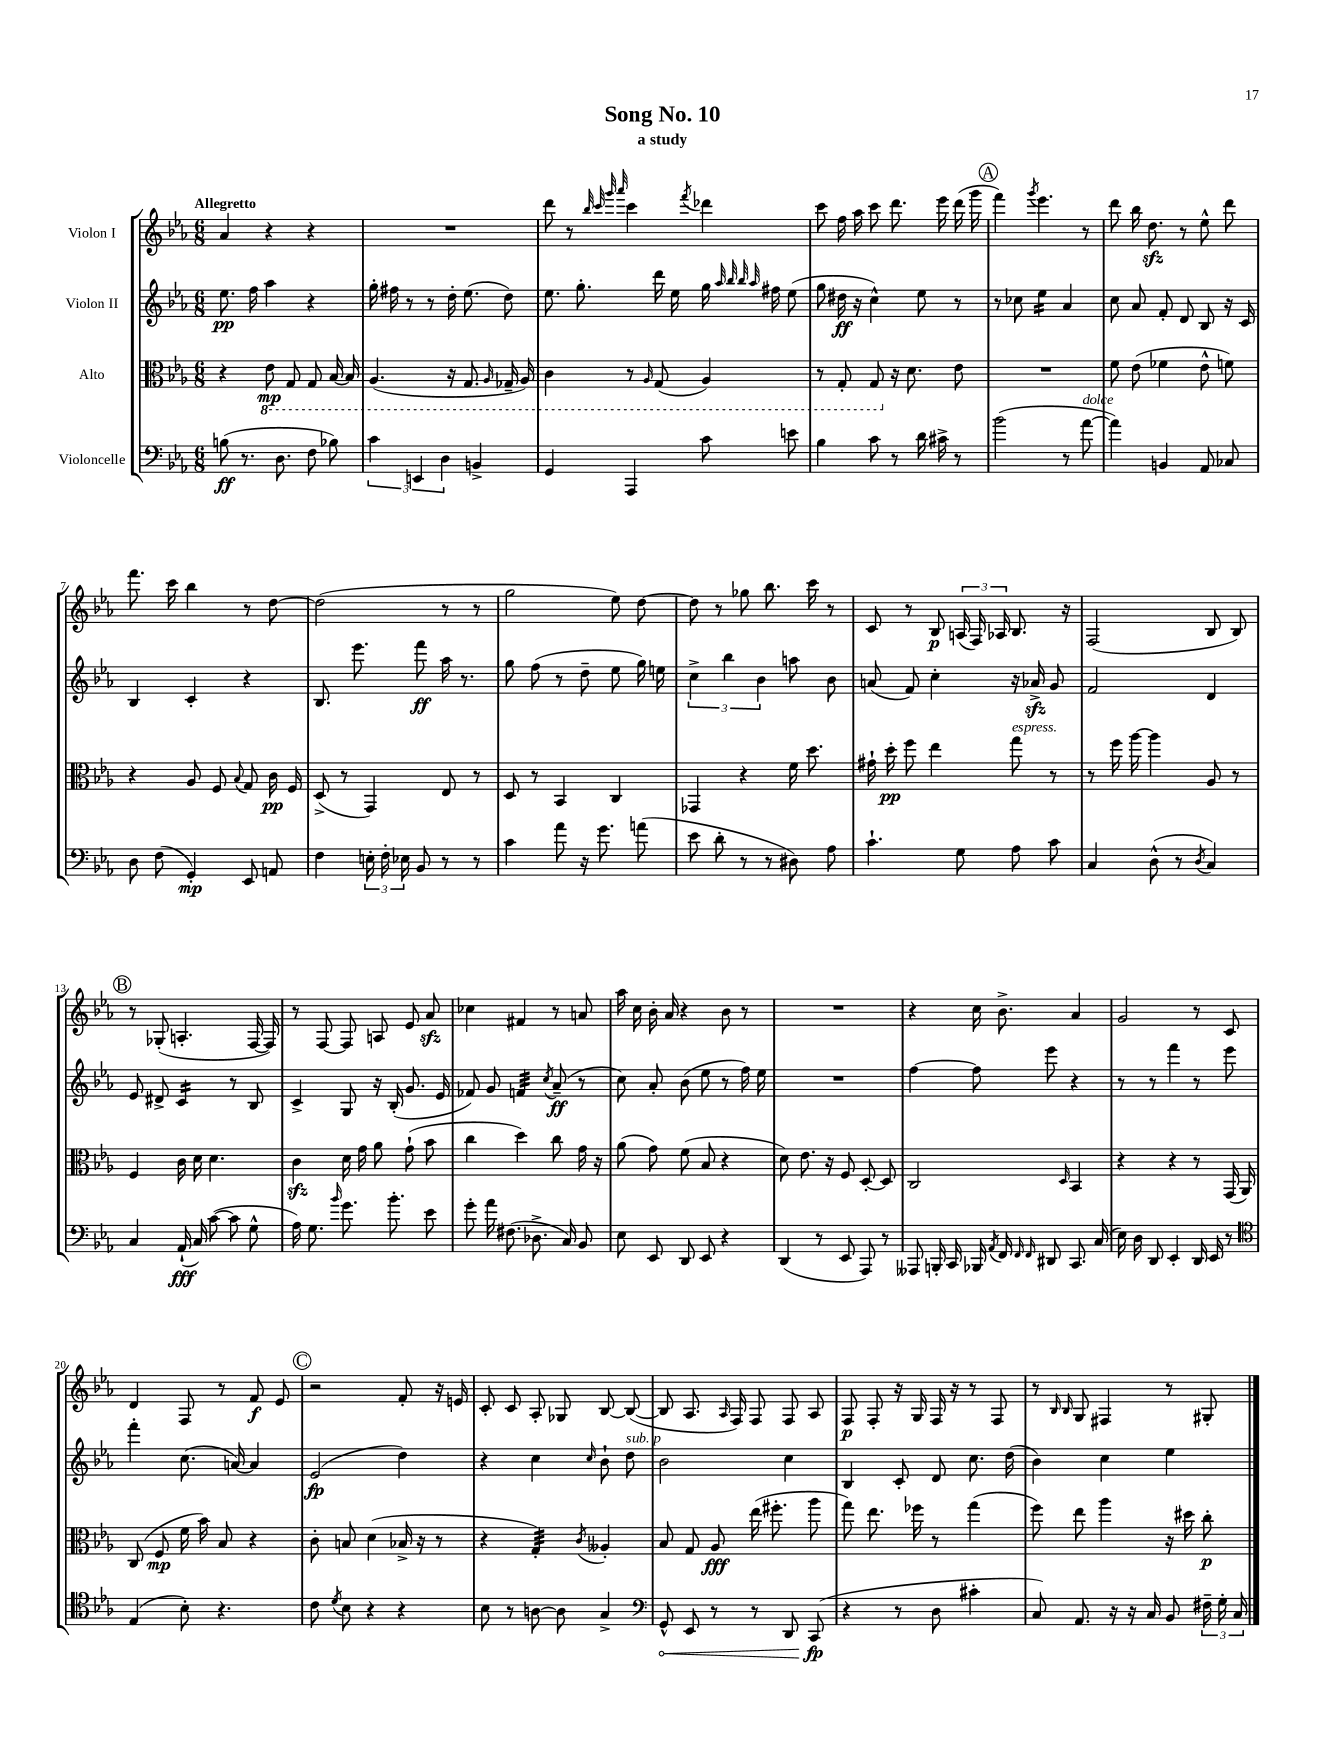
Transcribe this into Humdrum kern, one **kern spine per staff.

**kern	**kern	**kern	**kern
*staff4	*staff3	*staff2	*staff1
*clefF4	*clefC3	*clefG2	*clefG2
*k[b-e-a-]	*k[b-e-a-]	*k[b-e-a-]	*k[b-e-a-]
*M6/8	*M6/8	*M6/8	*M6/8
(8B\	4r	8.ee-\	4a-/
8.r	.	.	.
.	.	16ff\	.
.	8E-\	4aa-\	4r
8.D\	.	.	.
.	8GG/	.	.
8F\	8GG/	4r	4r
8B-\)	[16BB-/	.	.
.	16BB-/]	.	.
=	=	=	=
6c\	(4.AA-/	16gg'\	2.r
.	.	16ff#\	.
.	.	8r	.
6EE/	.	.	.
.	.	8r	.
6D\	.	.	.
.	16r	16dd'\	.
.	8.GG/	(8.ee-\	.
4BB^/	.	.	.
.	16qqAA-/	.	.
.	16GG-~/	8dd\)	.
.	16AA-/)	.	.
=	=	=	=
4GG/	4C\	8.ee-\	8ddd\
.	.	.	8r
.	.	8.gg'\	.
.	.	.	32qqbb-/
.	.	.	32qqccc/
.	.	.	32qqggg/
.	.	.	32qqaaa-/
4AAA-/	8r	.	4ccc\
.	16qqAA-/	.	.
.	(8GG/	16ddd\	.
.	.	16ee-\	.
.	.	.	8qfff/
8c\	4AA-/)	16gg\	4ddd-\
.	.	32qqaa-/	.
.	.	32qqbb-/	.
.	.	32qqbb-/	.
.	.	32qqaa-/	.
.	.	16ff#\	.
8e\	.	(8ee-\	.
=	=	=	=
4B-\	8r	8gg\	8ccc\
.	8GG'/	16dd#\	16ff\
.	.	16r	16aa-\
8c\	8GG/	4cc^^\)	8ccc\
8r	16r	.	8.ddd\
.	8.d\	.	.
16d\	.	8ee-\	.
16c#^\	.	.	16eee-\
8r	8e-\	8r	(16ddd\
.	.	.	16ggg\
=	=	=	=
(2b-\	2.r	8r	4fff\)
.	.	8cc-\	.
.	.	.	8qggg/
.	.	4ee-\	4.eee-\
8r	.	4a-/	.
[8a-\	.	.	8r
=	=	=	=
4a-\])	8f\	8cc\	8ddd\
.	(8e-\	8a-/	16bb-\
.	.	.	8.dd\
4BB/	4f-\	8f'/	.
.	.	8d/	8r
8AA-/	8e-^^\	8B-/	8ee-^^\
8C-/	8f\)	16r	8ddd\
.	.	16c/	.
=	=	=	=
8D\	4r	4B-/	8.fff\
(8F\	.	.	.
.	.	.	16ccc\
4GG'/)	8A-/	4c'/	4bb-\
.	8F/	.	.
.	8qqB-/	.	.
8EE-/	8G/	4r	8r
8AA/	16c\	.	[8dd\
.	16F/	.	.
=	=	=	=
4F\	(8D^/	8.B-/	(2dd\]
.	8r	.	.
.	.	8.eee-\	.
24E'\	4GG/)	.	.
24F'\	.	.	.
24E-\	.	.	.
8BB-/	.	8fff\	.
8r	8E-/	16aa-\	8r
.	.	8.r	.
8r	8r	.	8r
=	=	=	=
4c\	8D/	8gg\	2gg\
.	8r	(8ff\	.
8a-\	4BB-/	8r	.
16r	.	8dd~\	.
8.g\	.	.	.
.	4C/	8ee-\	8ee-\)
(8a\	.	16gg\)	[8dd\
.	.	16ee\	.
=	=	=	=
8e-\	4GG-/	6cc^\	8dd\]
8d'\	.	.	8r
.	.	6bb-\	.
8r	4r	.	8gg-\
.	.	6b-\	.
8r	.	.	8.bb-\
8D#\)	16f\	8aa\	.
.	8.dd\	.	16ccc\
8A-\	.	8b-\	8r
=	=	=	=
4.c`\	16g#`\	(8a/	8c/
.	16dd'\	.	.
.	8ff\	8f/)	8r
.	4ee-\	4cc'\	8B-/
8G\	.	.	(24A/
.	.	.	24F/)
.	.	.	24A-/
8A-\	8gg\	16r	8.B-/
.	.	16a-^/	.
8c\	8r	8g/	.
.	.	.	16r
=	=	=	=
4C/	8r	2f/	(2F/
.	16ff\	.	.
.	[16aa-\	.	.
(8D^^\	4aa-\]	.	.
8r	.	.	.
8qD/	.	.	.
4C/)	8A-/	4d/	8B-/
.	8r	.	8B-/)
=	=	=	=
4C/	4F/	8e-/	8r
.	.	8d#^/	(8G-'/
(16AA-`/	16c\	4c/	4.A'/
16C/)	16d\	.	.
([8c\	4.d\	.	.
8c\]	.	8r	.
8G^^\	.	8B-/	[16F/
.	.	.	16F/])
=	=	=	=
16A-\)	4c\	4c^/	8r
8.G\	.	.	.
.	.	.	[8F/
16qqb-/	.	.	.
8.g\	16d\	8G/	8F/]
.	16g\	.	.
.	8a-\	16r	8A/
8.b-'\	.	(16B-'/	.
.	(8g`\	8.g/	8e-/
8e-\	8b-\	.	8a-/
.	.	16e-/	.
=	=	=	=
8g'\	4cc\	8f-/)	4cc-\
16a-\	.	8g/	.
(8.F#\	.	.	.
.	4dd\)	4f/	4f#/
8.D-^\	.	.	.
.	.	8qcc/	.
.	8cc\	(8a-~/	8r
16C/)	.	.	.
8BB-/	16g\	8r	8a/
.	16r	.	.
=	=	=	=
8E-\	(8a-\	8cc\)	16aa-\
.	.	.	16cc\
8EE-/	8g\)	8a-'/	16b-'\
.	.	.	16a-/
8DD/	(8f\	(8b-\	4r
8EE-/	8B-/	8ee-\	.
4r	4r	8r	8b-\
.	.	16ff\)	8r
.	.	16ee-\	.
=	=	=	=
(4DD/	8d\)	2.r	2.r
.	8.e-\	.	.
8r	.	.	.
.	16r	.	.
8EE-/	8F/	.	.
8AAA-/)	[8D'/	.	.
8r	8D/]	.	.
=	=	=	=
8AAA--/	2C/	[4ff\	4r
16BBB'/	.	.	.
16CC/	.	.	.
16BBB-/	.	8ff\]	16cc\
8qAA-/	.	.	.
16FF/	.	.	8.b-^\
16qqFF/	.	.	.
16qqFF/	.	.	.
8DD#/	.	8eee-\	.
.	16qqD/	.	.
8.CC/	4BB-/	4r	4a-/
(16C/	.	.	.
=	=	=	=
16E-\)	4r	8r	2g/
16D\	.	.	.
8DD/	.	8r	.
4EE-'/	4r	4fff\	.
16DD/	8r	8r	8r
16EE-/	.	.	.
8r	(16GG/	8eee-\	8c/
.	16AA-/)	.	.
=	=	=	=
*clefC4	*	*	*
(4E-/	(8C/	4fff'\	4d/
.	8F/	.	.
8B-'\)	16f\	(8.cc\	8F/
.	16b-\)	.	.
4.r	8B-/	.	8r
.	.	[16a/)	.
.	4r	4a/]	8f/
.	.	.	8e-/
=	=	=	=
8c\	8c'\	(2e-/	2r
8qd/	.	.	.
8B-\	8B/	.	.
4r	(4d\	.	.
4r	16B-^/	4dd\)	8f'/
.	16r	.	.
.	8r	.	16r
.	.	.	16e/
=	=	=	=
8B-\	4r	4r	8c'/
8r	.	.	8c/
[8A\	4G'/)	4cc\	8A-'/
8A\]	.	.	8G-/
.	8qc/	16qqcc/	.
4G^/	4A--'/	8b-`\	[8B-/
.	.	8dd\	(8B-/_
=	=	=	=
*clefF4	*	*	*
8GG^^/	8B-/	2b-\	8B-/]
8EE-/	8G/	.	8.A-/
8r	8A-/	.	.
.	.	.	16qqA-/
.	.	.	16F/)
8r	(16ee-\	.	8F/
.	8.ff#'\	.	.
8DD/	.	4cc\	8F/
(8CC/	8aa-\	.	8A-/
=	=	=	=
4r	8gg\)	4B-/	8F/
.	8.ee-\	.	8F'/
8r	.	8c'/	16r
.	16ff-\	.	16G/
8D\	8r	8d/	16F/
.	.	.	16r
4c#'\	(4gg\	8.cc\	8r
.	.	.	8F/
.	.	(16dd\	.
=	=	=	=
8C/)	8ff\)	4b-\)	8r
.	.	.	16qqB-/
.	.	.	16qqB-/
8.AA-/	8ee-\	.	8G/
.	4aa-\	4cc\	4F#/
16r	.	.	.
16r	.	.	.
16C/	.	.	.
8BB-/	16r	4ee-\	8r
.	16dd#\	.	.
24F#~\	8cc'\	.	8G#'/
24G'\	.	.	.
24C/	.	.	.
==	==	==	==
*-	*-	*-	*-
